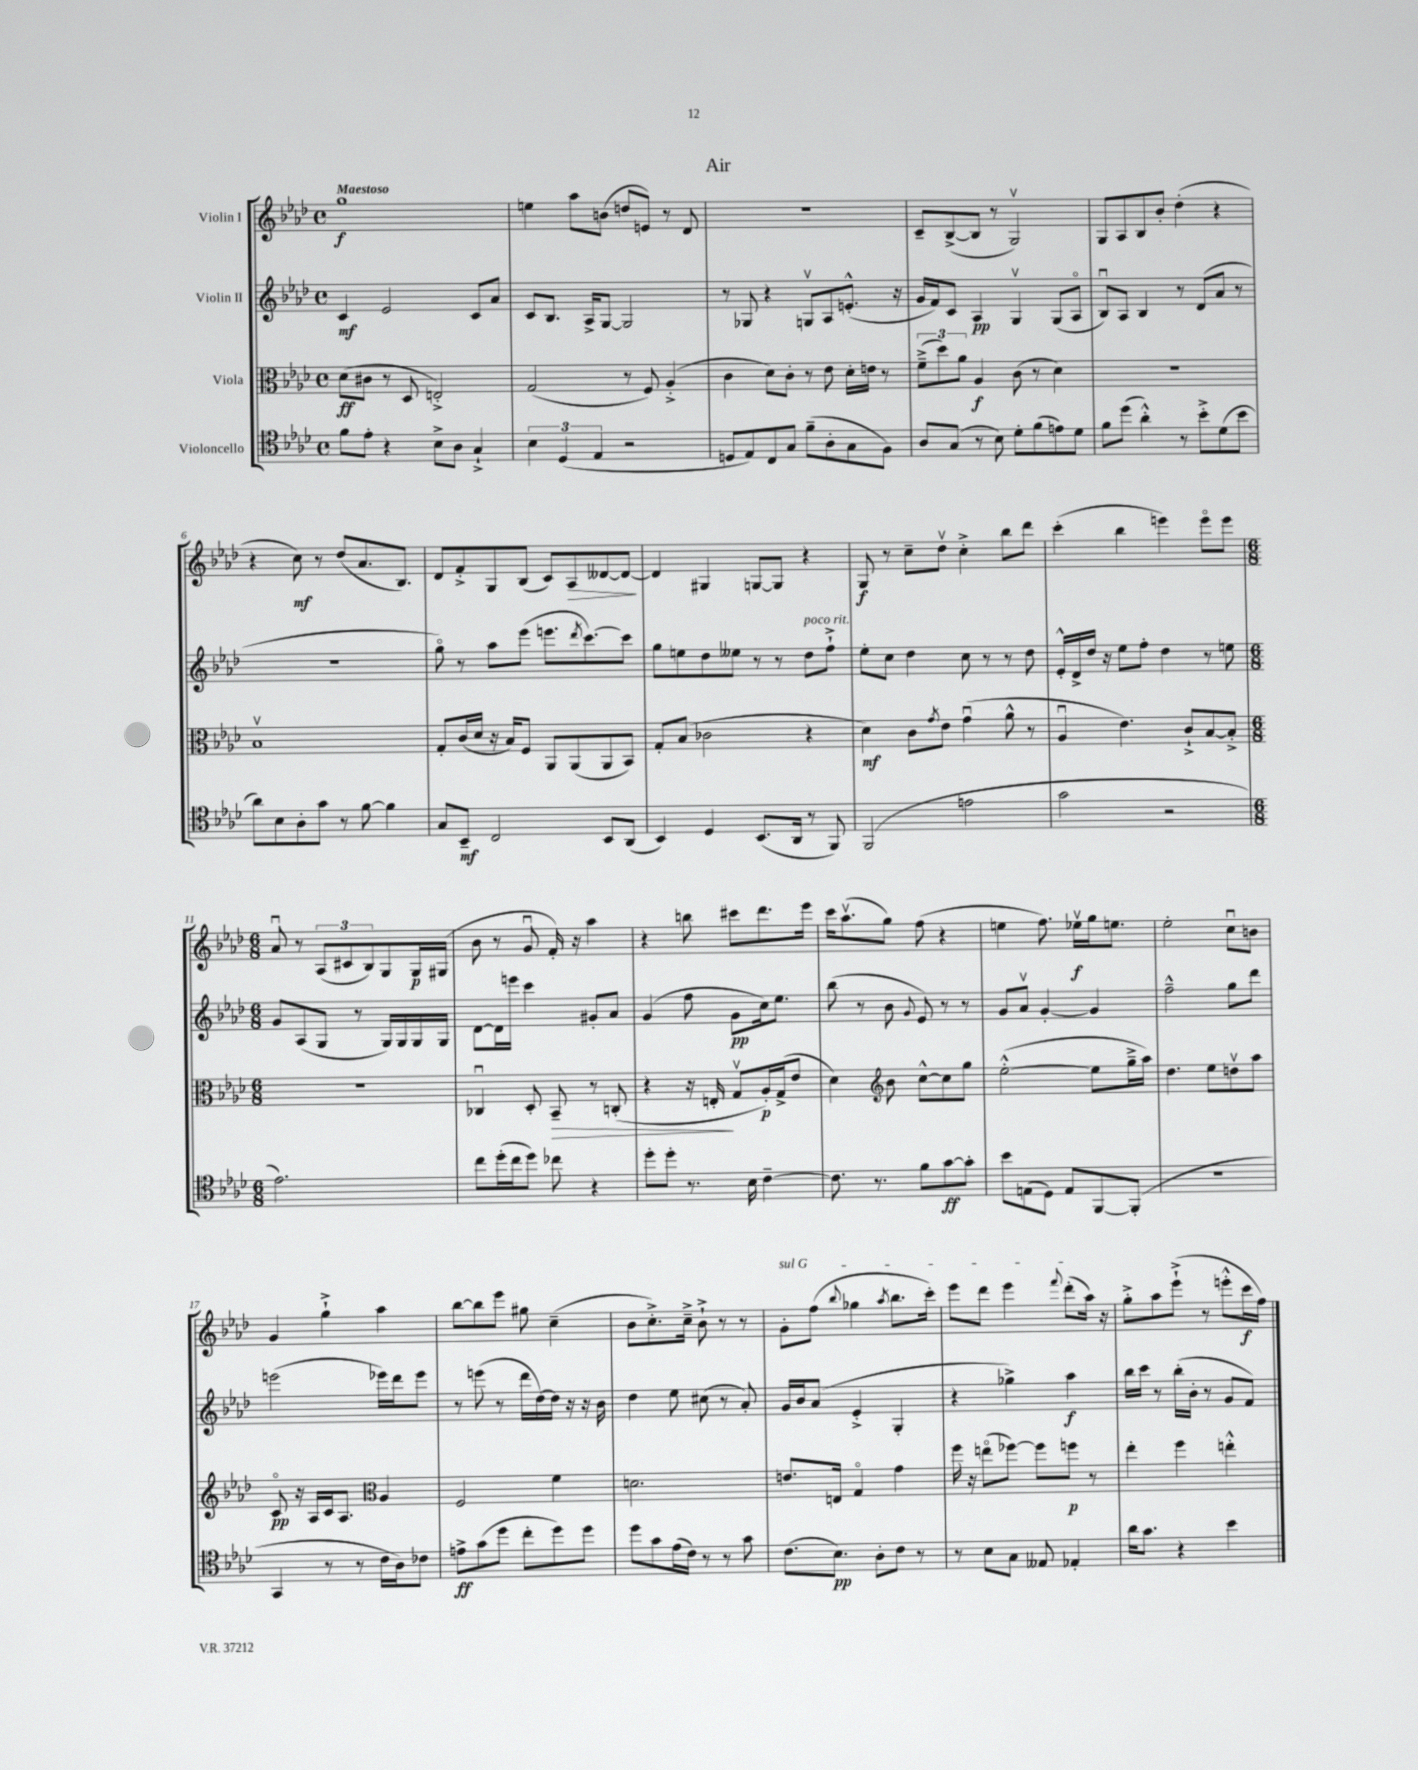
\header { title = "Air" }
<<
\new StaffGroup <<
\new Staff = "s0" \with { instrumentName = "Violin I" } {
    \clef treble \key aes \major \defaultTimeSignature \time 4/4 \tempo "Maestoso"
    g''1\f |
    e''4 aes''8 b'8( d''8 e'8) r8 des'8 |
    R1 |
    c'8-- bes8~->( bes8 r8 g2\upbow) |
    g8 aes8 bes8 bes'8-. des''4-.( r4 |
    r4 c''8\mf) r8 des''8( aes'8. bes8.) |
    des'8 f'8-.-> g8 bes8( c'8) aes8\> deses'8~ deses'8~\! |
    deses'4 gis4 g8~ g8 r4 |
    g8\f r8 c''8-- des''8\upbow c''4-.-> bes''8 des'''8 |
    c'''4-.( bes''4 e'''4) e'''8\flageolet e'''8 |
    \numericTimeSignature \time 6/8 aes'8\downbow r8 \tuplet 3/2 { aes8( cis'8 bes8) } g8 g16\p gis16( |
    bes'8 r8 g'8\downbow f'16-.) r16 aes''4 |
    r4 b''8 cis'''8 des'''8. ees'''16 |
    c'''16 aes''8.\upbow( g''8) f''8( r4 |
    e''4 f''8.) ees''16\upbow\f g''16 e''8. |
    ees''2-. c''8\downbow b'8 |
    g'4 g''4-!-> aes''4 |
    bes''8~ bes''8 ees'''8 gis''8 c''4--( |
    bes'8 c''8.-.->) c''16---> bes'8-!-> r8 r8 |
    \once \override TextSpanner.bound-details.left.text = \markup { \italic "sul G" } g'8-.\startTextSpan f''8( \appoggiatura { bes''8 } ges''4 \acciaccatura { aes''8 } bes''8. c'''16-.) |
    ees'''8 des'''8 ees'''4 \appoggiatura { f'''8 } des'''8-.( aes''16\stopTextSpan) r16 |
    g''8-.-> aes''8 ees'''8-!->( r8 e'''8-.-^ c'''16\f f''16) \bar "|." |
}
\new Staff = "s1" \with { instrumentName = "Violin II" } {
    \clef treble \key aes \major \defaultTimeSignature \time 4/4
    c'4\mf ees'2 c'8 aes'8 |
    c'8 bes8. aes16-> g8~ g2 |
    r8 ges8 r4 g8\upbow aes8 e'8.-.-^( r16 |
    g'16 f'16) c'8 aes4\pp g4\upbow g8( aes8\flageolet |
    bes8\downbow) aes8 bes4 r8 des'8( aes'8 r8 |
    R1 |
    g''8\flageolet) r8 aes''8 ees'''8( e'''8. \acciaccatura { des'''8 } c'''8.~) c'''8 |
    g''8 e''8 des''8 eeses''8 r8 r8 des''8^\markup { \italic "poco rit." } f''8-!-> |
    ees''8-. c''8 des''4 c''8 r8 r8 des''8 |
    ees'16-.-^ des'16-> des''16 r16 ees''8 f''8-. des''4 r8 e''8 |
    \numericTimeSignature \time 6/8 g'8 aes8( g8 r8 g16) g16 g16 g16 |
    des'8~ des'16 e'''16 c'''4 gis'8-. aes'8 |
    g'4( f''8 g'8\pp c''16) ees''8. |
    bes''8( r8 bes'8 \appoggiatura { g'8 } ees'8) r8 r8 |
    g'8 aes'8\upbow g'4~-. g'4 |
    f''2---^ g''8 des'''8 |
    e'''2( ees'''16) des'''16 ees'''8 |
    r8 e'''8( r8 des'''16 des''16~) des''16 r16 r16 bes'16 |
    des''4 ees''8 cis''8( r8 aes'8-.) |
    g'16 bes'16 aes'8( ees'4-.-> g4-. |
    r4 ges''4->) aes''4\f |
    bes''16 c'''16 r8 bes''16-.( bes'16-. r8 g'8 f'8) \bar "|." |
}
\new Staff = "s2" \with { instrumentName = "Viola" } {
    \clef alto \key aes \major \defaultTimeSignature \time 4/4
    des'8\ff( cis'8 r8 des8 e2-.->) |
    g2( r8 f8) aes4-.->( |
    c'4 des'8) c'8-. r8 ees'8 des'16-. e'16 r8 |
    \tuplet 3/2 { f'8--->( des''8) aes'8 } aes4\f c'8( r8 des'4) |
    r1 |
    bes1\upbow |
    g8-. c'16( des'16 r16 bes16) f8 aes,8 aes,8( aes,8 bes,8) |
    g8-. bes8( ces'2 r4 |
    des'4\mf) c'8 \acciaccatura { g'8 } ees'8 g'4\downbow( aes'8-^ r8 |
    aes4\downbow ees'4.) c'8-!-> bes8~ bes8-.-> |
    \numericTimeSignature \time 6/8 R2. |
    ces4\downbow des8-. bes,8--\> r8 c8-.( |
    r4 r16 e16-.\! g8\upbow aes16-.\p) g16->( ees'8 |
    des'4) \clef treble bes'8 c''8~-^ c''8 g''8 |
    ees''2~-.-^( ees''8 g''16---> aes''16) |
    des''4. ees''8 d''8\upbow aes''8 |
    c'8\flageolet\pp r16 aes16 c'16 aes8. \clef alto aes4 |
    f2 f'4 |
    d'2. |
    e'8. e16 g4\flageolet g'4 |
    f''16 r16 e''8\flageolet( fes''8~) fes''8 f''8\p r8 |
    ees''4-. f''4 e''4-.-^ \bar "|." |
}
\new Staff = "s3" \with { instrumentName = "Violoncello" } {
    \clef tenor \key aes \major \defaultTimeSignature \time 4/4
    f'8 ees'8-. r4 bes8-> aes8 g4-!-> |
    \tuplet 3/2 { bes4 des4( ees4 } r2 |
    d8 ees8) c8 g8 f'8--( aes8-. g8 f8) |
    aes8 g8( r8 bes8) des'8-. f'8( e'8) des'8 |
    f'8 des''8( aes'4-.-^) r8 bes'8-.-> des'8( bes'8 |
    aes'8) bes8 aes8-. g'8 r8 f'8~ f'4 |
    g8 bes,8--\mf c2 bes,8 aes,8( |
    bes,4) des4 bes,8.( aes,16 r8 f,8) |
    f,2( e'2 |
    g'2 r2 |
    \numericTimeSignature \time 6/8 ees'2.) |
    c''8 des''16-.( c''16 des''8) ces''8 r4 |
    des''8-. des''8-. r8. bes16 c'4~-- |
    c'8. r8. f'8 g'8~\ff g'8-. |
    bes'8 e8( des8) e8 f,8~ f,8-.( |
    R2. |
    g,4 r8 r8 c'16 aes16) ces'8 |
    e'8->\ff g'8( des''8 c''8-. des''8) des''8 |
    des''8 g'8 ees'16( c'16) r8 r8 g'8 |
    c'8.( bes8.\pp) aes8-. c'8 r8 |
    r8 bes8 g8 eeses8 ees4-. |
    aes'16 g'8. r4 bes'4 \bar "|." |
}
>>
>>
